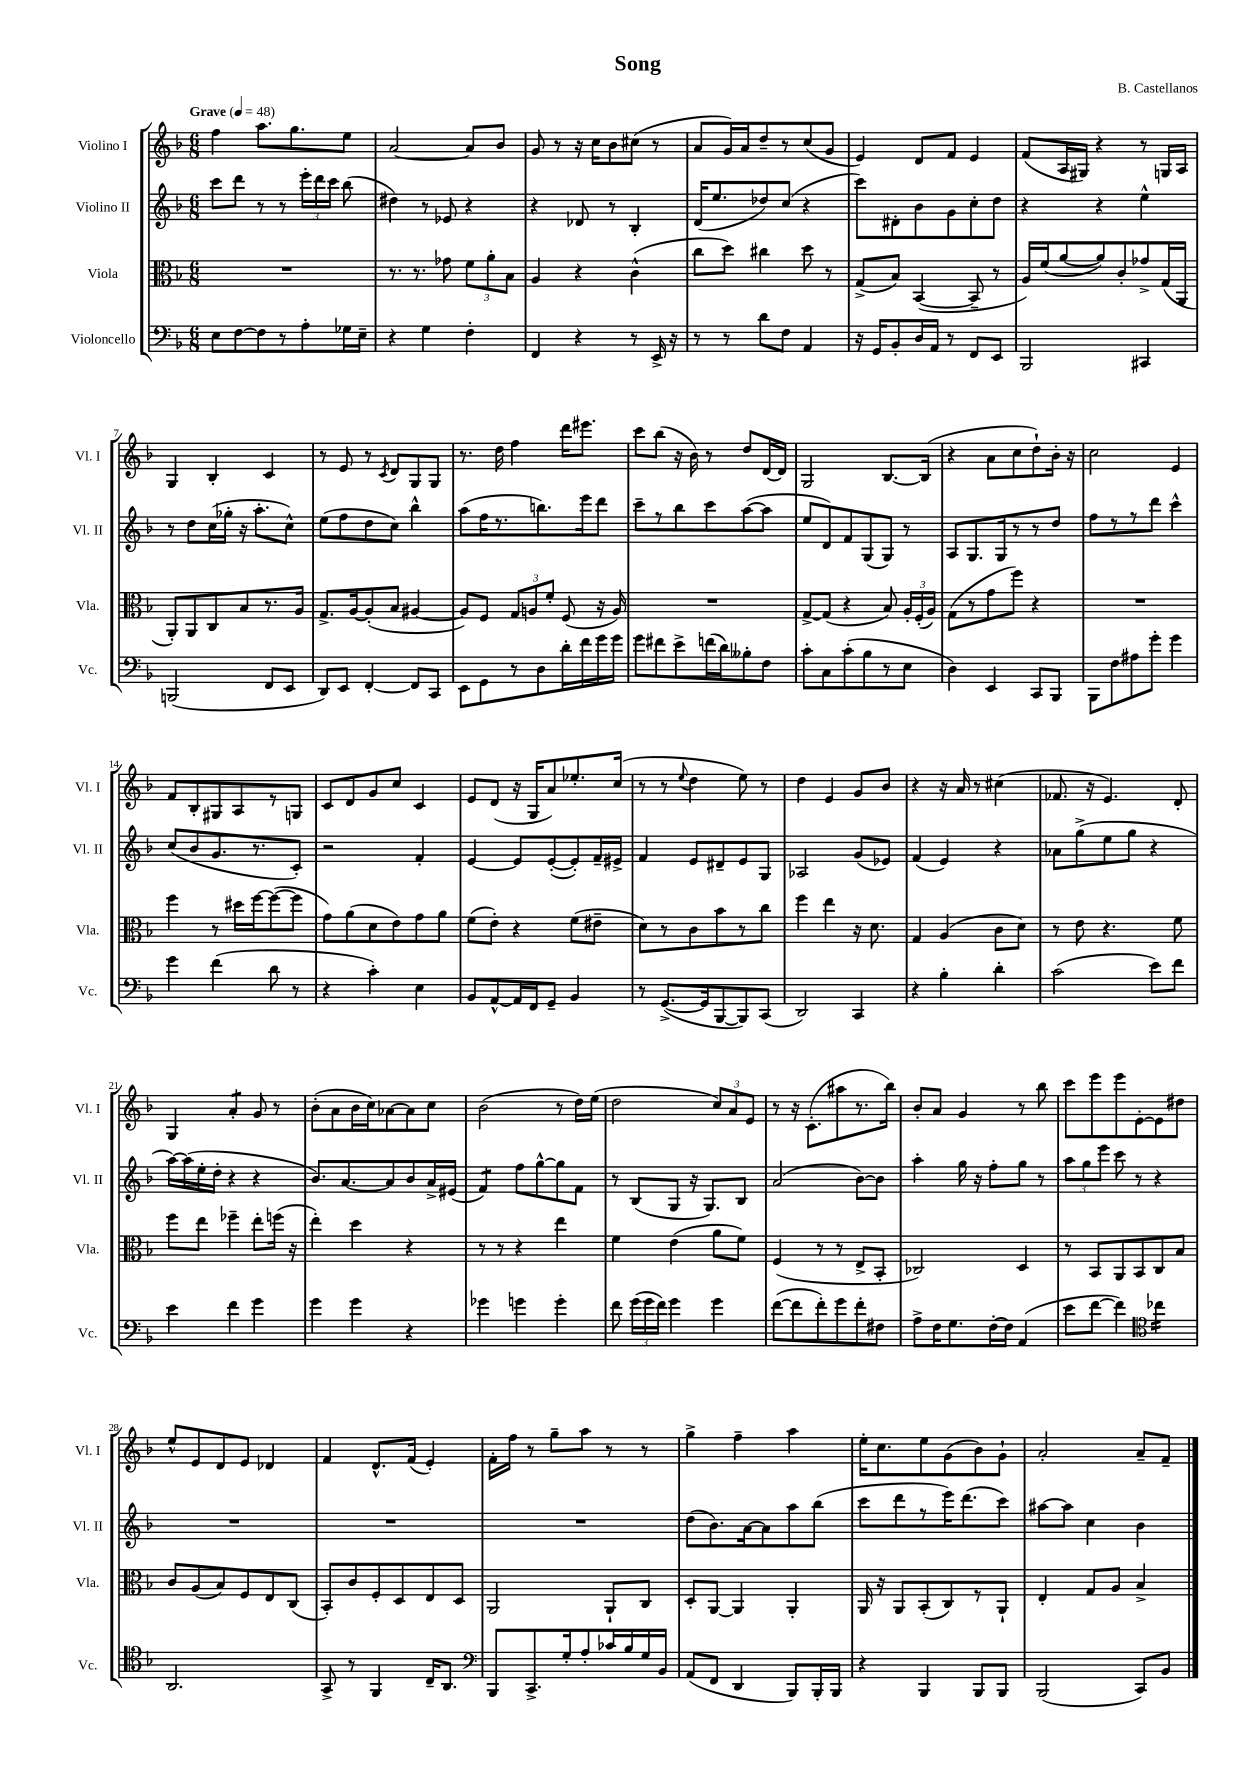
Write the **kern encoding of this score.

**kern	**kern	**kern	**kern
*staff4	*staff3	*staff2	*staff1
*clefF4	*clefC3	*clefG2	*clefG2
*k[b-]	*k[b-]	*k[b-]	*k[b-]
*M6/8	*M6/8	*M6/8	*M6/8
*MM48	*MM48	*MM48	*MM48
8E	2.r	8ccc	4ff
[8F	.	8ddd	.
8F]	.	8r	8.aa
8r	.	8r	.
.	.	.	8.gg
8A'	.	24eee'	.
.	.	24ddd	.
.	.	24ccc	.
16G-	.	(8bb-	8ee
16E~	.	.	.
=	=	=	=
4r	8.r	4dd#)	[2a
.	8.r	.	.
4G	.	8r	.
.	8g-	8e-	.
4F'	12f	4r	8a]
.	12a'	.	.
.	.	.	8b-
.	12B-	.	.
=	=	=	=
4FF	4A	4r	8g
.	.	.	8r
4r	4r	8d-	16r
.	.	.	16cc
.	.	8r	8b-
8r	(4c^^	4B-'	(8cc#
16EE^	.	.	8r
16r	.	.	.
=	=	=	=
8r	8cc	(16d	8a
.	.	8.ee	.
8r	8dd)	.	16g)
.	.	.	16a
8d	4cc#	8dd-)	8dd~
8F	.	(8cc	8r
4AA	8dd	4r	(8cc
.	8r	.	8g
=	=	=	=
16r	(8G^	8ccc)	4e)
16GG	.	.	.
8BB-'	8B-)	8d#'	.
16D	([4BB-	8b-	8d
16AA	.	.	.
8r	.	8g	8f
8FF	8BB-~]	8cc'	4e
8EE	8r	8dd	.
=	=	=	=
2BBB-	16A)	4r	(8f
.	(16f	.	.
.	[8a	.	16A
.	.	.	16G#)
.	8a])	4r	4r
.	8c'	.	.
4CC#	8g-^	4ee^^	8r
.	(16G	.	16G
.	16AA	.	16A
=	=	=	=
(2BBB	8AA')	8r	4G
.	8AA	8dd	.
.	8C	(16cc	4B-'
.	.	16gg-'	.
.	8B-	16r	.
.	.	8.aa'	.
8FF	8.r	.	4c
8EE	.	8cc^^)	.
.	16A	.	.
=	=	=	=
8DD)	8.G^	(8ee	8r
8EE	.	8ff	8e
.	[16A	.	.
[4FF'	(8A']	8dd	8r
.	.	.	8qc
.	8B-	8cc)	8d
8FF]	[4A#	4bb-^^	8G
8CC	.	.	8G
=	=	=	=
8EE	8A#])	(8aa	8.r
8GG	8F	16ff	.
.	.	8.r	16dd
8r	12G	.	4ff
.	12A	.	.
8D	.	8.bb)	.
.	12f'	.	.
16d'	(8F	.	16ddd
16f	.	16eee	8.eee#
16g	16r	8ddd	.
16g	16A)	.	.
=	=	=	=
8g	2.r	8ccc~	8ccc
8f#	.	8r	(8bb-
8e^	.	8bb-	16r
.	.	.	16b-)
(16f	.	8ccc	8r
16d)	.	.	.
8B--'	.	([8aa	8dd
8F	.	8aa]	[16d
.	.	.	16d]
=	=	=	=
8c'	[8G^	8ee	2G
8C	(8G]	8d)	.
(8c'	4r	8f	.
8B-	.	(8G	.
8r	8B-)	8G)	[8.B-
8E	24A'	8r	.
.	(24F'	.	.
.	.	.	(16B-]
.	24A)	.	.
=	=	=	=
4D)	(8G	8A	4r
.	8r	8.G	.
4EE	8g	.	8a
.	.	16G	.
.	8ff)	8r	8cc
8CC	4r	8r	8dd`)
8BBB-	.	8dd	16b-'
.	.	.	16r
=	=	=	=
8BBB-	2.r	8ff	2cc
8F	.	8r	.
8A#	.	8r	.
8g'	.	8ddd	.
4g	.	4ccc^^	4e
=	=	=	=
4g	4ff	(8cc	8f
.	.	8b-	8B-'
(4f	8r	8.g	8G#
.	16dd#	.	8A
.	[16ff	8.r	.
8d	(8ff_	.	8r
8r	8ff]	8c')	8G
=	=	=	=
4r	8g)	2r	8c
.	(8a	.	8d
4c')	8d	.	8g
.	8e)	.	8cc
4E	8g	4f'	4c
.	8a	.	.
=	=	=	=
8BB-	(8f	[4e	8e
[8AA^^	8e')	.	(8d
16AA]	4r	8e]	16r
16FF	.	.	16G
8GG~	.	([8e'	8a)
4BB-	(8f	8e'])	8.ee-'
.	8e#~	16f~	.
.	.	16e#^	(16cc
=	=	=	=
8r	8d)	4f	8r
([8.GG^	8r	.	8r
.	.	.	8qqee
.	8c	8e	4dd
16GG]	.	.	.
[8BBB-	8b-	8d#~	.
8BBB-])	8r	8e	8ee)
(8CC	8cc	8G	8r
=	=	=	=
2DD)	4ff	2A-	4dd
.	4ee	.	4e
4CC	16r	(8g	8g
.	8.d	.	.
.	.	8e-)	8b-
=	=	=	=
4r	4G	(4f	4r
4B-'	(4A	4e)	16r
.	.	.	16a
.	.	.	8r
4d'	8c	4r	(4cc#
.	8d)	.	.
=	=	=	=
(2c	8r	8a-	8.f-
.	8e	(8gg^	.
.	.	.	16r
.	4.r	8ee	4.e)
.	.	8gg	.
8e)	.	4r	.
8f	8f	.	8d'
=	=	=	=
4e	8ff	[16aa)	4G
.	.	(16aa]	.
.	8ee	16ee'	.
.	.	16dd'	.
4f	4ff-~	4r	4a'
4g	8ee'	4r	8g
.	(16ff	.	8r
.	16r	.	.
=	=	=	=
4g	4ee')	8.b-)	(8b-'
.	.	.	8a
.	.	[8.a	.
4g	4dd	.	16b-
.	.	.	16cc)
.	.	8a]	[8a-
4r	4r	8b-	8a-]
.	.	16a^	8cc
.	.	(16e#	.
=	=	=	=
4g-	8r	4f)	(2b-
.	8r	.	.
4g	4r	8ff	.
.	.	[8gg^^	.
4g'	4ee	8gg]	8r
.	.	8f	16dd)
.	.	.	(16ee
=	=	=	=
8f	4f	8r	2dd
(24g	.	(8B-	.
24g	.	.	.
24f)	.	.	.
4g	(4e	8G	.
.	.	16r	.
.	.	8.G)	.
4g	8a	.	12cc)
.	.	.	12a
.	8f)	8B-	.
.	.	.	12e
=	=	=	=
([8f	(4F	(2a	8r
8f]	.	.	16r
.	.	.	(8.c'
8f')	8r	.	.
8g	8r	.	8aa#
8f'	8E^	[8b-)	8.r
8F#	8BB-'	8b-]	.
.	.	.	16bb-)
=	=	=	=
8A^	2C-)	4aa'	8b-'
16F	.	.	8a
8.G	.	.	.
.	.	16gg	4g
.	.	16r	.
[16F'	.	8ff'	.
16F]	.	.	.
(4AA	4D	8gg	8r
.	.	8r	8bb-
=	=	=	=
8e	8r	12aa	8ccc
.	.	12gg	.
[8f	8BB-	.	8eee
.	.	12eee	.
4f])	8AA	8ccc	8eee
.	8BB-	8r	[8e'
*clefC4	*	*	*
4cc-	8C	4r	8e]
.	8B-	.	8dd#
=	=	=	=
2.AA	8c	2.r	8ee^^
.	(8A	.	8e
.	8B-)	.	8d
.	8F	.	8e
.	8E	.	4d-
.	(8C	.	.
=	=	=	=
8GG^	8BB-')	2.r	4f
8r	8c	.	.
4FF	8F'	.	8.d^^
.	8D	.	.
.	.	.	(16f
16C~	8E	.	4e')
8.AA	.	.	.
.	8D	.	.
=	=	=	=
*clefF4	*	*	*
8BBB-	2AA	2.r	16f'
.	.	.	16ff
8.CC^	.	.	8r
.	.	.	8gg~
16G'	.	.	.
8A'	.	.	8aa
16c-	8AA`	.	8r
16B-	.	.	.
16G	8C	.	8r
16BB-	.	.	.
=	=	=	=
(8AA	8D'	(8dd	4gg^
8FF	[8AA	8.b-)	.
4DD	4AA]	.	4ff~
.	.	[16a	.
.	.	8a]	.
8BBB-)	4AA'	8aa	4aa
16BBB-'	.	(8bb-	.
16BBB-	.	.	.
=	=	=	=
4r	16AA	8ccc	16ee'
.	16r	.	8.cc
.	8AA	8ddd	.
4BBB-	(8BB-'	8r	8ee
.	8C)	16eee)	(8g
.	.	(8.ddd	.
8BBB-	8r	.	8b-)
8BBB-	8AA`	8ccc)	8g`
=	=	=	=
(2BBB-	4E'	[8aa#	2a'
.	.	8aa#]	.
.	8G	4cc	.
.	8A	.	.
8CC)	4B-^	4b-	8a~
8BB-	.	.	8f~
==	==	==	==
*-	*-	*-	*-
